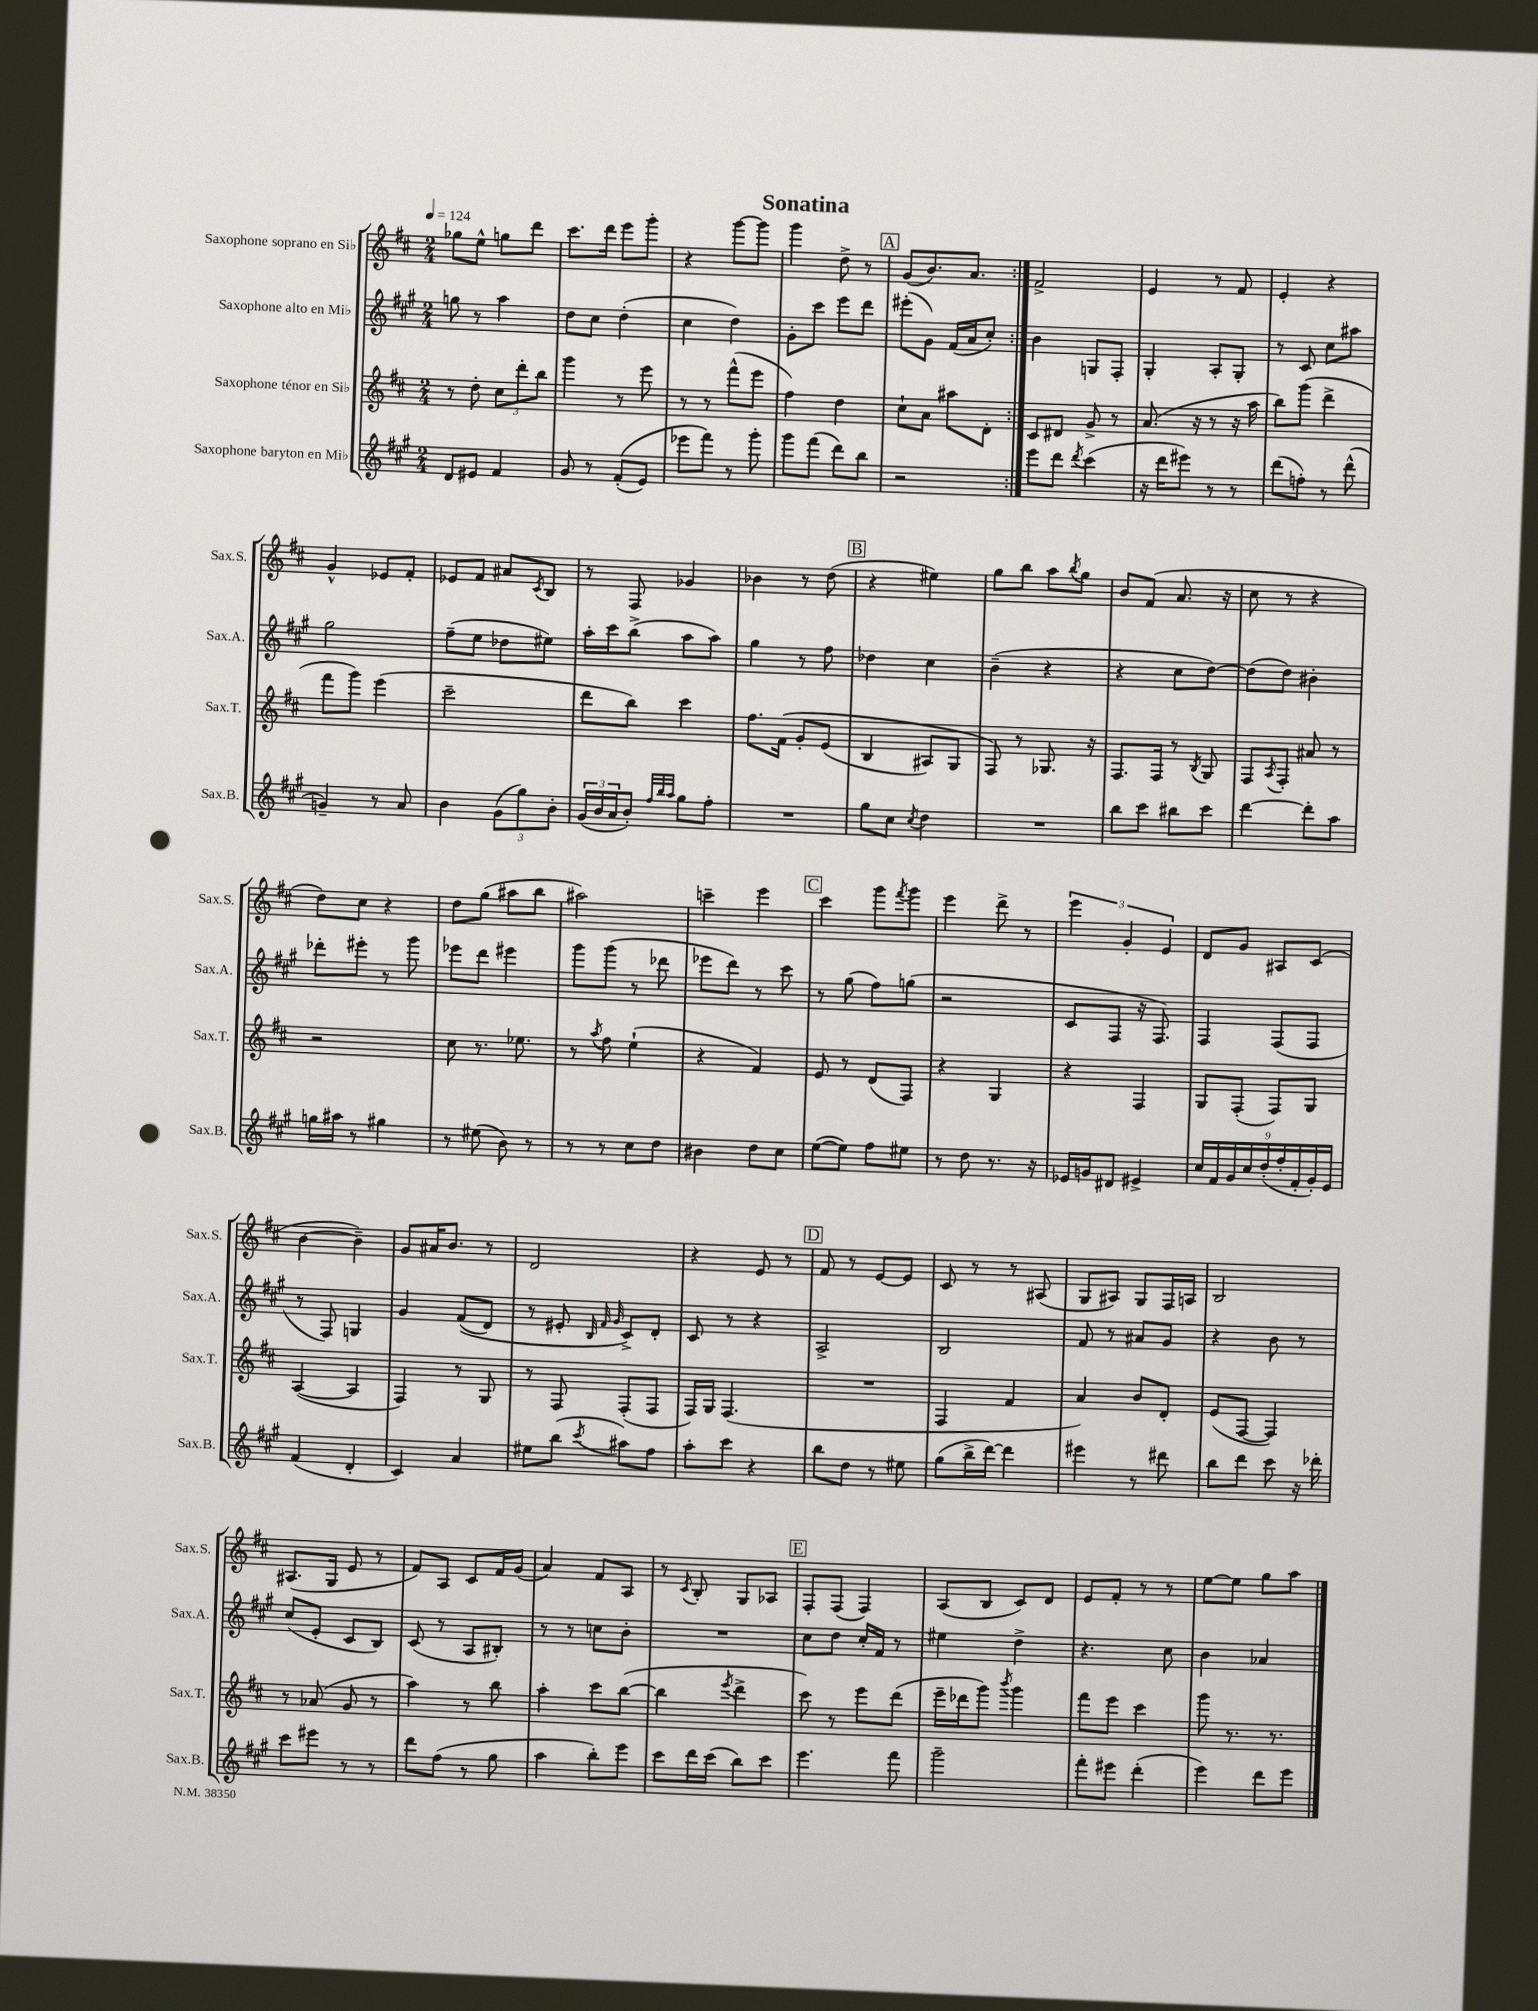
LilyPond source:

\header { title = "Sonatina" }
<<
\new StaffGroup <<
\new Staff = "s0" \with { instrumentName = "Saxophone soprano en Sib" shortInstrumentName = "Sax.S." } {
    \clef treble \key d \major \numericTimeSignature \time 2/4 \tempo 4 = 124
    \repeat volta 2 { ges''8 e''8-^ g''8 d'''8 |
    cis'''8. d'''16 e'''8 g'''8-. |
    r4 g'''8~ g'''8 |
    g'''4 d''8-> r8 |
    \mark \markup { \box "A" } g'8( b'8.) a'8. | }
    fis'2-> |
    e'4 r8 fis'8 |
    e'4-. r4 |
    g'4-^ ees'8 fis'8-. |
    ees'8 fis'8 ais'8 \acciaccatura { cis'8 } b8 |
    r8 fis8 ges'4 |
    bes'4 r8 d''8( |
    \mark \markup { \box "B" } r4 eis''4) |
    g''8 b''8 a''8 \acciaccatura { b''8 } g''8 |
    b'8 fis'8( a'8. r16 |
    cis''8 r8 r4 |
    d''8) cis''8 r4 |
    d''8 g''8( ais''8 b''8 |
    ais''2) |
    c'''4-- e'''4 |
    \mark \markup { \box "C" } cis'''4 g'''8 \acciaccatura { fis'''8 } g'''8 |
    e'''4 d'''8-> r8 |
    \tuplet 3/2 { e'''4 g'4-. e'4 } |
    d'8 g'8 ais8 cis'8( |
    b'4~ b'4--) |
    g'8 ais'16 b'8. r8 |
    d'2 |
    r4 e'8 r8 |
    \mark \markup { \box "D" } fis'8 r8 e'8~ e'8 |
    cis'8 r8 r8 ais8( |
    g8 ais8) g8 fis16 a16 |
    b2 |
    ais8.( g16 e'8 r8 |
    fis'8) a8 cis'8 fis'16 g'16( |
    a'4) fis'8 a8 |
    r8 \acciaccatura { cis'8 } b8-. g8 aes8 |
    \mark \markup { \box "E" } fis8-. fis8( fis4) |
    a8( b8 cis'8) d'8 |
    e'8 fis'8-. r8 r8 |
    e''8~ e''8 g''8 a''8 \bar "|." |
}
\new Staff = "s1" \with { instrumentName = "Saxophone alto en Mib" shortInstrumentName = "Sax.A." } {
    \clef treble \key a \major \numericTimeSignature \time 2/4
    \repeat volta 2 { g''8 r8 a''4 |
    d''8 cis''8 d''4-.( |
    cis''4 d''4) |
    gis'8-. cis'''8 e'''8 d'''8 |
    \mark \markup { \box "A" } eis'''8-.( gis'8) fis'16( a'16 cis''8-.) | }
    b'4 g8 fis8-. |
    gis4-. a8-. gis8-. |
    r8 cis'8 cis''8 ais''8 |
    gis''2 |
    fis''8--( e''8 des''8 eis''8) |
    a''16-. cis'''16 b''8->( a''8 a''8) |
    gis''4 r8 fis''8 |
    \mark \markup { \box "B" } des''4 cis''4 |
    b'4--( r4 |
    r4 cis''8 d''8~) |
    d''8( d''8) bis'4-. |
    des'''8-. eis'''8-. r8 gis'''8 |
    ees'''8 d'''8 eis'''4 |
    gis'''8 gis'''8( r8 des'''8 |
    ees'''8 d'''8) r8 cis'''8 |
    \mark \markup { \box "C" } r8 gis''8( fis''8) g''8( |
    r2 |
    cis'8 fis8 r16 fis8.) |
    fis4 fis8( fis8 |
    r8 fis8) g4 |
    gis'4 fis'8(\( d'8) |
    r8 eis'8-. \grace { b32 fis'32 gis'32 } cis'8->\) d'8-. |
    cis'8 r8 r4 |
    \mark \markup { \box "D" } a2-> |
    b2 |
    fis'8 r8 ais'8 gis'8 |
    r4 b'8 r8 |
    cis''8( e'8-. cis'8 b8) |
    cis'8( r8 a8 bis8-.) |
    r8 r8 c''8 b'8-. |
    R2 |
    \mark \markup { \box "E" } cis''8 d''8 cis''16-. fis'16 r8 |
    eis''4 d''4-> |
    r4. cis''8 |
    b'4 aes'4 \bar "|." |
}
\new Staff = "s2" \with { instrumentName = "Saxophone ténor en Sib" shortInstrumentName = "Sax.T." } {
    \clef treble \key d \major \numericTimeSignature \time 2/4
    \repeat volta 2 { r8 d''8-. \tuplet 3/2 { cis''8 d'''8-. b''8 } |
    g'''4 r8 e'''8 |
    r8 r8 fis'''8-^( e'''8 |
    fis''4) d''4 |
    \mark \markup { \box "A" } cis''8-! a'8 ais''8 d'8-. | }
    cis'8 dis'8 g'8-> r8 |
    a'8.( r16 r8 r16 a''16 |
    b''8) g'''8( d'''4-> |
    fis'''8 g'''8) e'''4( |
    cis'''2-- |
    d'''8 b''8) cis'''4 |
    fis''8. fis'16\( g'8-. e'8( |
    \mark \markup { \box "B" } b4 ais8) g8 |
    fis8\) r8 ges8. r16 |
    fis8. fis16 r8 \acciaccatura { b8 } g8 |
    fis8 \acciaccatura { a8 } fis8-. ais'8 r8 |
    r2 |
    cis''8 r8. ees''8. |
    r8 \acciaccatura { a''8 } fis''8 e''4-!( |
    r4 fis'4) |
    \mark \markup { \box "C" } e'8 r8 d'8( fis8) |
    r4 g4 |
    r4 fis4 |
    g8 fis8-.( fis8) g8 |
    a4~( a4 |
    fis4) r8 g8 |
    r8 fis8 fis8-.( fis8 |
    fis16) g16 fis4.( |
    \mark \markup { \box "D" } R2 |
    fis4 fis'4 |
    a'4) b'8 d'8-. |
    e'8( fis8~ fis4) |
    r8 aes'8( g'8 r8 |
    a''4) r8 b''8 |
    a''4-. cis'''8 b''8~( |
    b''4 \acciaccatura { e'''8 } d'''4-> |
    \mark \markup { \box "E" } cis'''8) r8 e'''8 d'''8( |
    e'''16-- des'''16 g'''8) \acciaccatura { b'''8 } g'''4 |
    fis'''8 e'''8 cis'''4 |
    g'''8 r8. r8. \bar "|." |
}
\new Staff = "s3" \with { instrumentName = "Saxophone baryton en Mib" shortInstrumentName = "Sax.B." } {
    \clef treble \key a \major \numericTimeSignature \time 2/4
    \repeat volta 2 { d'8 eis'8 fis'4 |
    gis'8 r8 fis'8-.(\( e'8) |
    ees'''8 fis'''8\) r8 gis'''8-. |
    gis'''8 fis'''8( d'''8) b''8 |
    \mark \markup { \box "A" } r2 | }
    e'''8 d'''8 \acciaccatura { d'''8 } cis'''4( |
    r16 d'''16 eis'''8) r8 r8 |
    d'''8( f''8-.) r8 d'''8-^( |
    g'4--) r8 a'8 |
    b'4 \tuplet 3/2 { gis'8( gis''8) b'8-. } |
    \tuplet 3/2 { gis'16( b'16 a'16 } b'8-.) \grace { fis''32 b''32 a''32 } gis''8 fis''8-. |
    R2 |
    \mark \markup { \box "B" } gis''8 cis''8 \acciaccatura { cis''8 } d''4 |
    R2 |
    b''8 cis'''8 bis''8 cis'''8 |
    d'''4~ d'''8-. a''8 |
    g''16 ais''16 r8 gis''4 |
    r8 eis''8( b'8) r8 |
    r8 r8 cis''8 d''8 |
    bis'4 d''8 cis''8 |
    \mark \markup { \box "C" } e''8~( e''8) fis''8 eis''8 |
    r8 d''8 r8. r16 |
    ees'16 g'16 dis'8 eis'4-> |
    \tuplet 9/8 { cis''16 fis'16 gis'16 cis''16 d''16-.( fis''16-. fis'16-. gis'16-.) e'16 } |
    fis'4( d'4-. |
    cis'4) a'4 |
    eis''8 b''8( \acciaccatura { cis'''8 } ais''8) fis''8 |
    a''8-. cis'''8 r4 |
    \mark \markup { \box "D" } b''8 d''8 r8 eis''8 |
    gis''8( b''16-> d'''16~) d'''4 |
    eis'''4 r8 dis'''8 |
    b''8 d'''8 cis'''8 r16 des'''16-. |
    cis'''8 eis'''8 r8 r8 |
    d'''8 fis''8( r8 gis''8 |
    a''4 b''8-.) e'''8 |
    cis'''8 d'''16 cis'''16( b''8) cis'''8 |
    \mark \markup { \box "E" } e'''4. fis'''8 |
    gis'''2-- |
    fis'''8-. eis'''8 d'''4-.( |
    e'''4) d'''8 e'''8 \bar "|." |
}
>>
>>
\layout { \context { \Score \remove "Bar_number_engraver" } }
